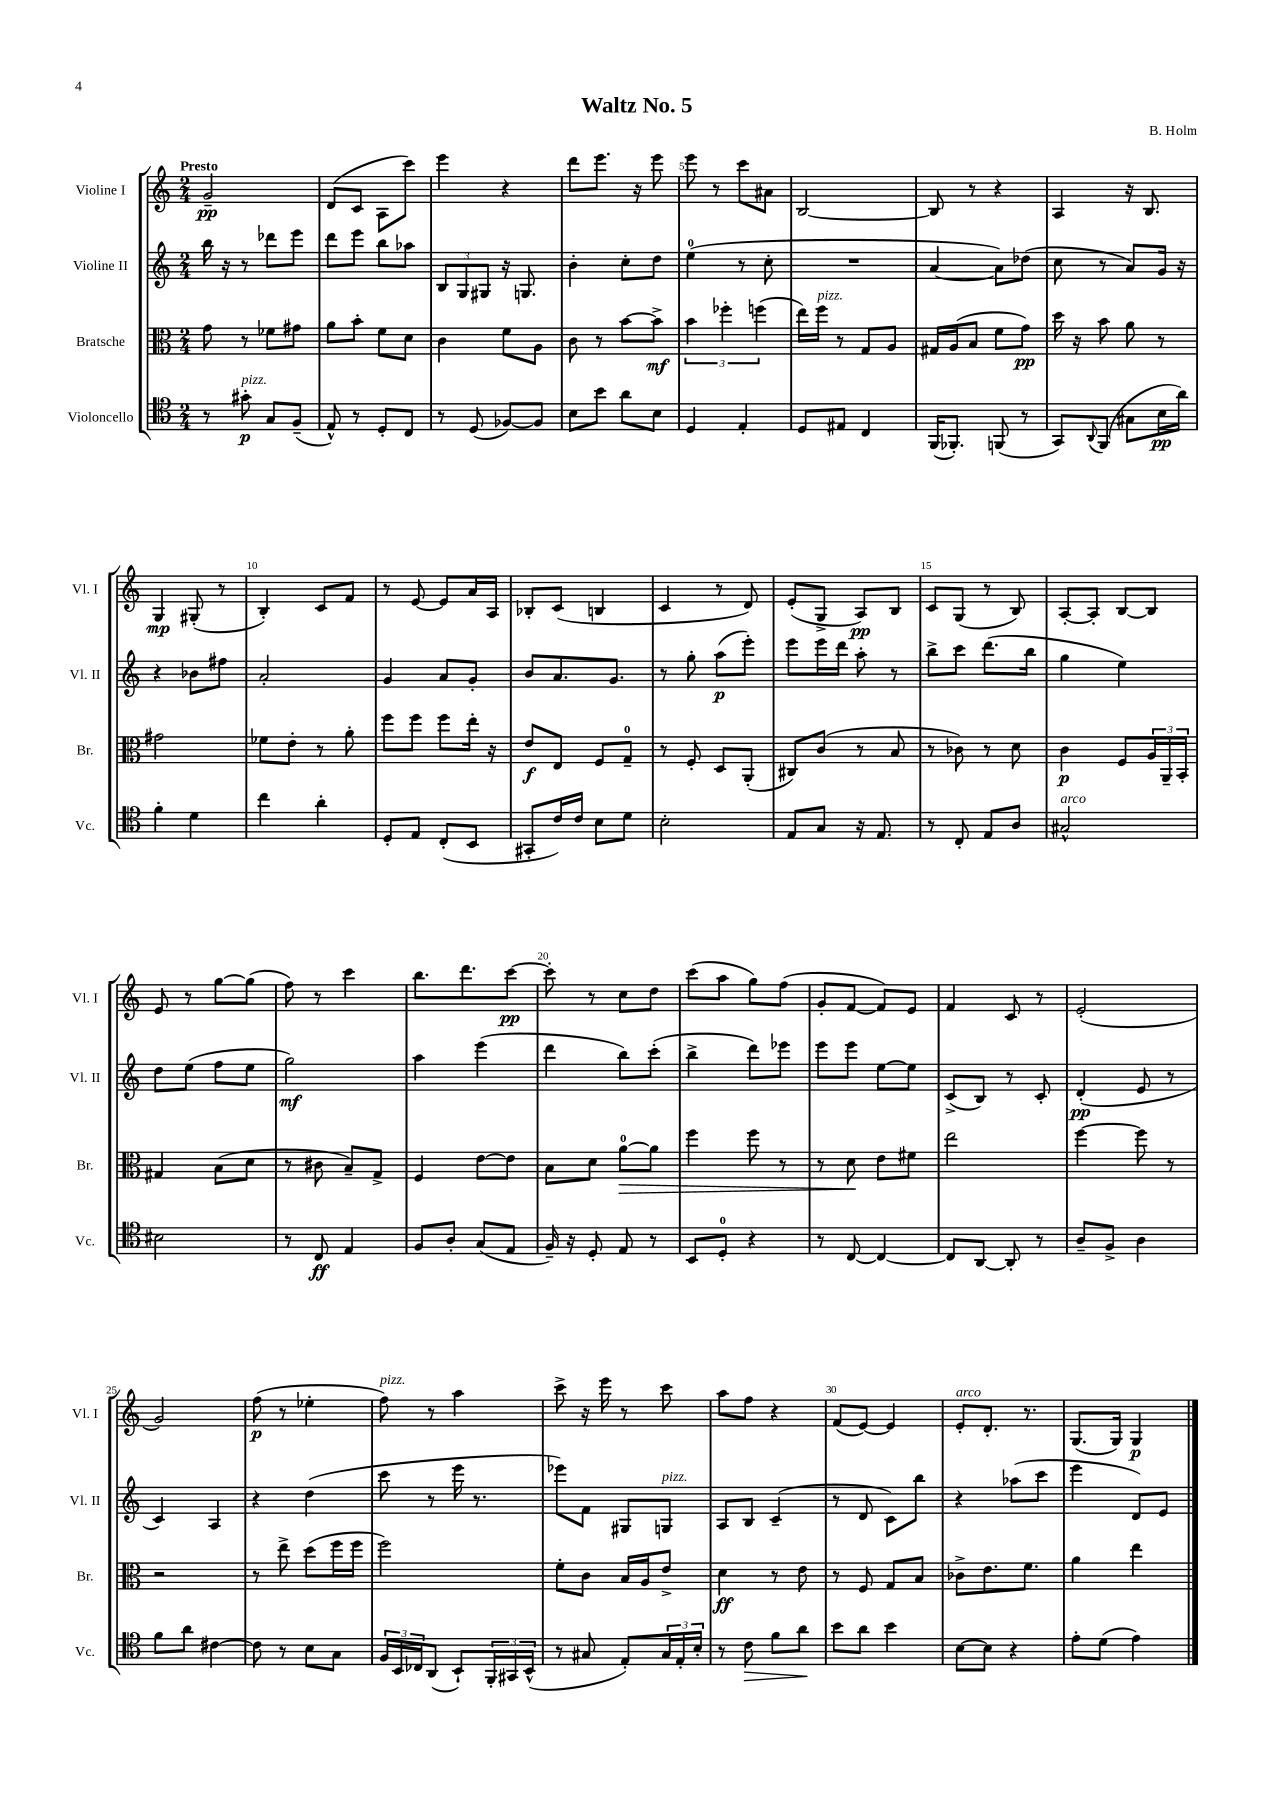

**kern	**dynam	**kern	**dynam	**kern	**dynam	**kern	**dynam
*part4	*part4	*part3	*part3	*part2	*part2	*part1	*part1
*staff4	*staff4	*staff3	*staff3	*staff2	*staff2	*staff1	*staff1
*I"Violoncello	*	*I"Bratsche	*	*I"Violine II	*	*I"Violine I	*
*I'Vc.	*	*I'Br.	*	*I'Vl. II	*	*I'Vl. I	*
*clefC4	*	*clefC3	*	*clefG2	*	*clefG2	*
*k[]	*	*k[]	*	*k[]	*	*k[]	*
*M2/4	*	*M2/4	*	*M2/4	*	*M2/4	*
=1	=1	=1	=1	=1	=1	=1	=1
!	!	!	!	!	!	!LO:TX:a:B:t=Presto	!
8r	.	8g\	.	16bb\	.	2g~/	pp
.	.	.	.	16r	.	.	.
!LO:TX:a:i:t=pizz.	!	!	!	!	!	!	!
8g#X'\	p	8r	.	8r	.	.	.
8G/L	.	8f-X\L	.	8ddd-X\L	.	.	.
(8F~/J	.	8g#X\J	.	8eee\J	.	.	.
=2	=2	=2	=2	=2	=2	=2	=2
8E^^/)	.	8a\L	.	8ddd\L	.	(8d/L	.
8r	.	8b'\J	.	8eee\J	.	8c/J	.
8D'/L	.	8f\L	.	8bb\L	.	8A\L	.
8C/J	.	8d\J	.	8aa-X\J	.	8ccc\J)	.
=3	=3	=3	=3	=3	=3	=3	=3
8r	.	4c\	.	12B/L	.	4eee\	.
.	.	.	.	12G/	.	.	.
(8D/	.	.	.	.	.	.	.
.	.	.	.	12G#X/J	.	.	.
[8F-X/L)	.	8f\L	.	16r	.	4r	.
.	.	.	.	8.Gn/	.	.	.
8F-/J]	.	8A\J	.	.	.	.	.
=4	=4	=4	=4	=4	=4	=4	=4
8B\L	.	8c\	.	4b'\	.	8ddd\L	.
8b\J	.	8r	.	.	.	8.eee\J	.
8a\L	.	[8b\L	.	8cc'\L	.	.	.
.	.	.	.	.	.	16r	.
8B\J	.	8b^\J]	mf	8dd\J	.	8eee\	.
=5	=5	=5	=5	=5	=5	=5	=5
4D/	.	6b\	.	(4ee\	.	8eee\	.
.	.	.	.	.	.	8r	.
.	.	6ff-X'\	.	.	.	.	.
4E'/	.	.	.	8r	.	8ccc\L	.
.	.	(6ffn\	.	.	.	.	.
.	.	.	.	8cc'\	.	8a#X\J	.
=6	=6	=6	=6	=6	=6	=6	=6
8D/L	.	16ee\LL)	.	2r	.	[2B/	.
!	!	!LO:TX:a:i:t=pizz.	!	!	!	!	!
.	.	16ff\JJ	.	.	.	.	.
8E#X/J	.	8r	.	.	.	.	.
4C/	.	8G/L	.	.	.	.	.
.	.	8A/J	.	.	.	.	.
=7	=7	=7	=7	=7	=7	=7	=7
(16FF/KL	.	16G#X/LL	.	[4a/	.	8B/]	.
8.FF-X'/J)	.	(16A/J	.	.	.	.	.
.	.	8B/J	.	.	.	8r	.
(8FFn/	.	8f\L	.	8a\L])	.	4r	.
8r	.	8g\J)	pp	(8dd-X\J	.	.	.
=8	=8	=8	=8	=8	=8	=8	=8
8GG/L)	.	16dd\	.	8cc\	.	4A/	.
.	.	16r	.	.	.	.	.
8qqAA/	.	.	.	.	.	.	.
(8FF/J	.	8b\	.	8r	.	.	.
8G#X\L	.	8a\	.	8a/L)	.	16r	.
.	.	.	.	.	.	8.B/	.
16B\L	pp	8r	.	16g/Jk	.	.	.
16a\JJ)	.	.	.	16r	.	.	.
!!LO:LB:g=z
=9	=9	=9	=9	=9	=9	=9	=9
4f'\	.	2g#X\	.	4r	.	4G/	mp
4d\	.	.	.	8b-X\L	.	(8G#X'/	.
.	.	.	.	8ff#X\J	.	8r	.
=10	=10	=10	=10	=10	=10	=10	=10
4cc\	.	8f-X\L	.	2a'/	.	4B'/)	.
.	.	8e'\J	.	.	.	.	.
4a'\	.	8r	.	.	.	8c/L	.
.	.	8a'\	.	.	.	8f/J	.
=11	=11	=11	=11	=11	=11	=11	=11
8D'/L	.	8ff\L	.	4g/	.	8r	.
8E/J	.	8ff\J	.	.	.	[8e/	.
(8C'/L	.	8ff\L	.	8a/L	.	8e/L]	.
8BB/J	.	16ee'\Jk	.	8g'/J	.	16a/L	.
.	.	16r	.	.	.	16A/JJ	.
=12	=12	=12	=12	=12	=12	=12	=12
8GG#X'/L	.	8e/L	f	8b/L	.	8B-X'/L	.
16c/L)	.	8E/J	.	8.a/	.	(8c/J	.
16c/JJ	.	.	.	.	.	.	.
8B\L	.	8F/L	.	.	.	4Bn/	.
.	.	.	.	8.g/J	.	.	.
8d\J	.	8G~/J	.	.	.	.	.
=13	=13	=13	=13	=13	=13	=13	=13
2B'\	.	8r	.	8r	.	4c/	.
.	.	8F'/	.	8gg'\	.	.	.
.	.	8D/L	.	(8aa\L	p	8r	.
.	.	(8AA'/J	.	8eee'\J)	.	8d/)	.
=14	=14	=14	=14	=14	=14	=14	=14
8E/L	.	8C#X/L)	.	8eee\L	.	(8e'/L	.
8G/J	.	(8c/J	.	16eee\L	.	8G^/J	.
.	.	.	.	16ddd\JJ	.	.	.
16r	.	8r	.	8aa'\	.	8A/L)	pp
8.E/	.	.	.	.	.	.	.
.	.	8B/	.	8r	.	8B/J	.
=15	=15	=15	=15	=15	=15	=15	=15
8r	.	8r	.	8bb^\L	.	8c/L	.
8C'/	.	8c-X\)	.	8ccc\J	.	(8G/J	.
8E/L	.	8r	.	(8.ddd\L	.	8r	.
8A/J	.	8d\	.	.	.	8B/)	.
.	.	.	.	16bb\Jk	.	.	.
=16	=16	=16	=16	=16	=16	=16	=16
!LO:TX:a:i:t=arco	!	!	!	!	!	!	!
2G#X^^/	.	4c\	p	4gg\	.	[8A'/L	.
.	.	.	.	.	.	8A'/J]	.
.	.	8F/L	.	4ee\)	.	[8B/L	.
.	.	24A/L	.	.	.	8B/J]	.
.	.	24AA~/	.	.	.	.	.
.	.	24BB'/JJ	.	.	.	.	.
!!LO:LB:g=z
=17	=17	=17	=17	=17	=17	=17	=17
2B#X\	.	4G#X/	.	8dd\L	.	8e/	.
.	.	.	.	(8ee\J	.	8r	.
.	.	(8B\L	.	8ff\L	.	[8gg\L	.
.	.	8d\J	.	8ee\J	.	(8gg\J]	.
=18	=18	=18	=18	=18	=18	=18	=18
8r	.	8r	.	2gg\)	mf	8ff\)	.
8C/	ff	8c#X\	.	.	.	8r	.
4E/	.	8B~/L)	.	.	.	4ccc\	.
.	.	8G^/J	.	.	.	.	.
=19	=19	=19	=19	=19	=19	=19	=19
8F/L	.	4F/	.	4aa\	.	8.bb\L	.
8A'/J	.	.	.	.	.	.	.
.	.	.	.	.	.	8.ddd\	.
(8G/L	.	[8e\L	.	(4eee\	.	.	.
8E/J	.	8e\J]	.	.	.	[8ccc\J	pp
=20	=20	=20	=20	=20	=20	=20	=20
16F~/)	.	8B\L	.	4ddd\	.	8ccc'\]	.
16r	.	.	.	.	.	.	.
8D'/	.	8d\J	.	.	.	8r	.
!	!	!	!LO:HP:b	!	!	!	!
8E/	.	[8a\L	>	8bb\L)	.	8cc\L	.
8r	.	8a\J]	.	(8ccc'\J	.	8dd\J	.
=21	=21	=21	=21	=21	=21	=21	=21
8BB/L	.	4ff\	.	4bb^\	.	(8ccc\L	.
8D'/J	.	.	.	.	.	8aa\J	.
4r	.	8ff\	.	8ddd\L)	.	8gg\L)	.
.	.	8r	.	8eee-X\J	.	(8ff\J	.
=22	=22	=22	=22	=22	=22	=22	=22
8r	.	8r	.	8eee\L	.	8g'/L	.
[8C/	.	8d\	.	8eee\J	.	[8f/J	.
4C/_	.	8e\L	]	[8ee\L	.	8f/L])	.
.	.	8f#X\J	.	8ee\J]	.	8e/J	.
=23	=23	=23	=23	=23	=23	=23	=23
8C/L]	.	2ee\	.	(8c^/L	.	4f/	.
[8AA/J	.	.	.	8B/J)	.	.	.
8AA'/]	.	.	.	8r	.	8c/	.
8r	.	.	.	8c'/	.	8r	.
=24	=24	=24	=24	=24	=24	=24	=24
8A~/L	.	[4ff\	.	(4d'/	pp	(2e'/	.
8F^/J	.	.	.	.	.	.	.
4A\	.	8ff\]	.	8e/	.	.	.
.	.	8r	.	8r	.	.	.
!!LO:LB:g=z
=25	=25	=25	=25	=25	=25	=25	=25
8f\L	.	2r	.	4c/)	.	2g/)	.
8a\J	.	.	.	.	.	.	.
[4c#X\	.	.	.	4A/	.	.	.
=26	=26	=26	=26	=26	=26	=26	=26
8c#\]	.	8r	.	4r	.	(8ff\	p
8r	.	8ee^\	.	.	.	8r	.
8B\L	.	(8dd\L	.	(4dd\	.	4ee-X'\	.
8G\J	.	16ff\L	.	.	.	.	.
.	.	16ff\JJ	.	.	.	.	.
=27	=27	=27	=27	=27	=27	=27	=27
!	!	!	!	!	!	!LO:TX:a:i:t=pizz.	!
24F/LL	.	2ff\)	.	8ccc\	.	8ff\)	.
24BB/	.	.	.	.	.	.	.
24C-X/J	.	.	.	.	.	.	.
(8AA/J	.	.	.	8r	.	8r	.
8BB`/L)	.	.	.	16eee\	.	4aa\	.
.	.	.	.	8.r	.	.	.
24FF'/L	.	.	.	.	.	.	.
24GG#X/	.	.	.	.	.	.	.
(24BB^^/JJ	.	.	.	.	.	.	.
=28	=28	=28	=28	=28	=28	=28	=28
8r	.	8f'\L	.	8eee-X\L)	.	8ccc^\	.
8G#X/	.	8c\J	.	8f\J	.	16r	.
.	.	.	.	.	.	16eee\	.
8E'/L)	.	16B/LL	.	8G#X/L	.	8r	.
.	.	16A/J	.	.	.	.	.
!	!	!	!	!LO:TX:a:i:t=pizz.	!	!	!
24G#/L	.	8e^/J	.	8Gn/J	.	8ccc\	.
24E'/	.	.	.	.	.	.	.
24B'/JJ	.	.	.	.	.	.	.
=29	=29	=29	=29	=29	=29	=29	=29
8r	.	4d\	ff	8A/L	.	8aa\L	.
!	!LO:HP:b	!	!	!	!	!	!
8c\	>	.	.	8B/J	.	8ff\J	.
8f\L	.	8r	.	(4c~/	.	4r	.
8a\J	.	8e\	.	.	.	.	.
.	]	.	.	.	.	.	.
=30	=30	=30	=30	=30	=30	=30	=30
8b\L	.	8r	.	8r	.	(8f/L	.
8a\J	.	8F/	.	8d/	.	[8e/J)	.
4b\	.	8G/L	.	8c\L)	.	4e/]	.
.	.	8B/J	.	8bb\J	.	.	.
=31	=31	=31	=31	=31	=31	=31	=31
!	!	!	!	!	!	!LO:TX:a:i:t=arco	!
[8B\L	.	8c-X^\L	.	4r	.	8e'/L	.
8B\J]	.	8.e\	.	.	.	8.d'/J	.
4r	.	.	.	(8aa-X\L	.	.	.
.	.	8.f\J	.	.	.	8.r	.
.	.	.	.	8ccc\J	.	.	.
=32	=32	=32	=32	=32	=32	=32	=32
8e'\L	.	4a\	.	4eee\	.	(8.G/L	.
(8d\J	.	.	.	.	.	.	.
.	.	.	.	.	.	16G/Jk)	.
4e\)	.	4ee\	.	8d/L)	.	4G/	p
.	.	.	.	8e/J	.	.	.
==	==	==	==	==	==	==	==
*-	*-	*-	*-	*-	*-	*-	*-
